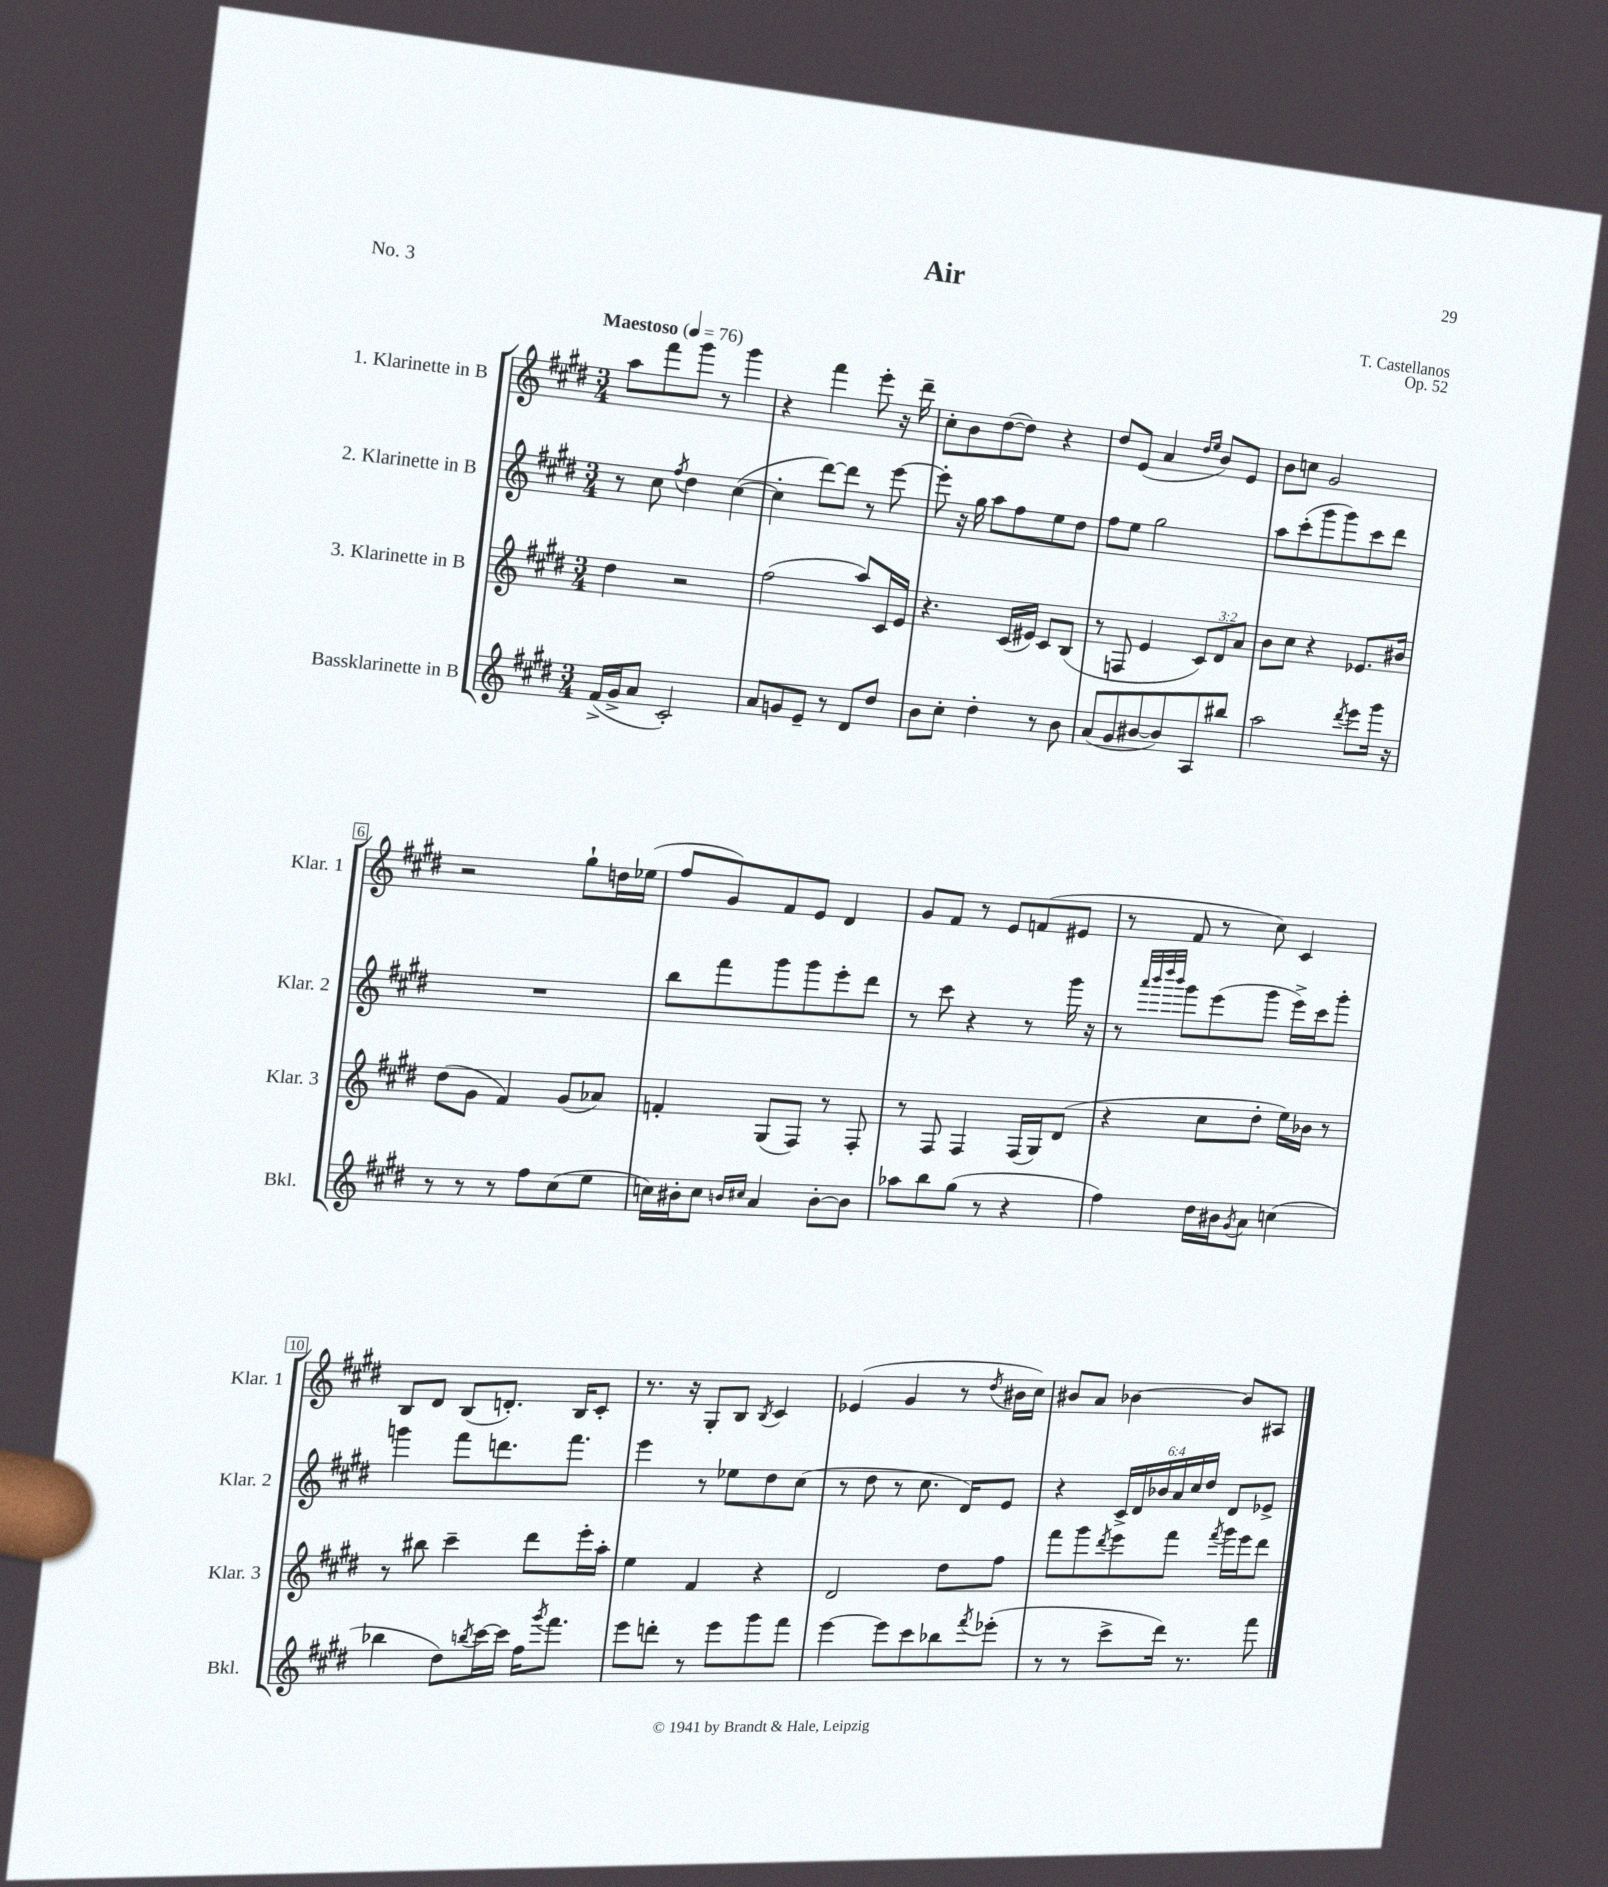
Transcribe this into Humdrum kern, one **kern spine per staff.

**kern	**kern	**kern	**kern
*part4	*part3	*part2	*part1
*staff4	*staff3	*staff2	*staff1
*I"Bassklarinette in B	*I"3. Klarinette in B	*I"2. Klarinette in B	*I"1. Klarinette in B
*I'Bkl.	*I'Klar. 3	*I'Klar. 2	*I'Klar. 1
*clefG2	*clefG2	*clefG2	*clefG2
*k[f#c#g#d#]	*k[f#c#g#d#]	*k[f#c#g#d#]	*k[f#c#g#d#]
*M3/4	*M3/4	*M3/4	*M3/4
*MM76	*MM76	*MM76	*MM76
=1	=1	=1	=1
!	!	!	!LO:TX:a:B:t=Maestoso
(16f#^/LL	4dd#\	8r	8aa\L
16g#^/J	.	.	.
8a/J	.	8cc#\	8fff#\
.	.	8qff#/	.
2c#'/)	2r	4dd#\	8ggg#\J
.	.	.	8r
.	.	([4cc#\	4ggg#\
=2	=2	=2	=2
8a/L	(2ff#\	4cc#'\]	4r
8gn/	.	.	.
8e~/J	.	[8ddd#\L)	4fff#\
8r	.	8ddd#\J]	.
8d#/L	8aa/L)	8r	8eee'\
8dd#/J	16c#/L	[8eee\	16r
.	16e/JJ	.	16ddd#~\
=3	=3	=3	=3
8b\L	4.r	8eee'\]	8cc#'\L
8cc#'\J	.	16r	8b\
.	.	16gg#\	.
4dd#'\	.	8aa\L	([8dd#\
.	(16c#/LL	8ff#\	8dd#\J])
.	16e#X/JJ)	.	.
8r	8c#/L	8ee\	4r
8b\	(8B/J	8dd#\J	.
=4	=4	=4	=4
(8a/L	8r	8ff#\L	8dd#/L
8g#/	8Fn/	8ee\J	(8e/J
[8b#X/	4e/	2gg#\	4a/
8b#/])	.	.	.
.	.	.	16qqdd#/LL
.	.	.	16qqee/JJ
8A/	12c#/L)	.	8b/L)
.	12d#/	.	.
8bb#X/J	.	.	8e/J
.	12a/J	.	.
=5	=5	=5	=5
2aa\	8b\L	8aa\L	8b\L
.	8cc#\J	(8ccc#'\	8ccn\J
.	4r	8ggg#\	2g#/
.	.	8ggg#\)	.
8qddd#/	.	.	.
8eee\L	8.e-X/L	8ccc#\	.
16ggg#\Jk	.	8ddd#\J	.
16r	16b#X/Jk	.	.
!!LO:LB:g=z
=6	=6	=6	=6
8r	(8dd#\L	2.r	2r
8r	8g#\J	.	.
8r	4f#/)	.	.
8ff#\L	.	.	.
(8cc#\	(8g#/L	.	8gg#`\L
8ee\J	8a-X/J)	.	16ddn\L
.	.	.	(16ee-X\JJ
=7	=7	=7	=7
16ccn\LL)	4fn'/	8bb\L	8ff#/L
16b#X'\J	.	.	.
8cc\J	.	8fff#\	8g#/)
16qqbn/LL	.	.	.
16qqcc#X/JJ	.	.	.
4a/	(8G#/L	8ggg#\	8f#/
.	8F#/J)	8ggg#\	8e/J
[8b'\L	8r	8eee'\	4d#/
8b\J]	8F#'/	8ddd#\J	.
=8	=8	=8	=8
8aa-X\L	8r	8r	8g#/L
8bb\	8F#/	8ccc#\	8f#/J
(8gg#\J	4F#/	4r	8r
8r	.	.	8e/L
4r	(16F#/LL	8r	(8fn/
.	16G#/J)	.	.
.	(8d#/J	16ggg#\	8e#X/J
.	.	16r	.
=9	=9	=9	=9
4ff#\)	4r	8r	8r
.	.	32qqaaa/LLL	.
.	.	32qqbbb/	.
.	.	32qqdddd#/	.
.	.	32qqbbb/JJJ	.
.	.	8ggg#\L	8f#/
16dd#\LL	8cc#\L	(8eee\	8r
16b#X\J	.	.	.
8qg#/	.	.	.
8a\J	8dd#'\J	8ggg#\J	8cc#\)
(4ccn\	16ee\LL)	16eee^\LL)	4c#/
.	16b-X\JJ	16ccc#\J	.
.	8r	8ggg#'\J	.
!!LO:LB:g=z
=10	=10	=10	=10
4bb-X\	8r	4gggn\	8B/L
.	8bb#X\	.	8d#/J
8dd#\L)	4ccc#~\	8fff#\L	(8B/L
8qbbn/	.	.	.
[16ccc#\L	.	8.dddn\	8.dn'/J)
16ccc#\JJ]	.	.	.
16ff#\KL	8ddd#\L	.	.
8qggg#/	.	.	.
8.fff#\J	.	8.fff#\J	16B/KL
.	16eee'\L	.	8c#'/J
.	16aa'\JJ	.	.
=11	=11	=11	=11
8eee\L	4ee\	4eee\	8.r
8dddn'\J	.	.	.
.	.	.	16r
8r	4f#/	8r	8G#'/L
8eee\L	.	8ee-X\L	8B/J
.	.	.	8qB/
8ggg#\	4r	8dd#\	4c#/
8fff#\J	.	(8cc#\J	.
=12	=12	=12	=12
[4eee\	2d#/	8r	(4e-X/
.	.	8dd#\	.
8eee\L]	.	8r	4g#/
8ccc#\	.	8.cc#\	.
8bb-X\	8dd#\L	.	8r
.	.	16d#/KL)	.
8qfff#/	.	.	8qdd#/
(8eee-X'\J	8ff#\J	8e/J	16b#X\LL
.	.	.	16cc#\JJ)
=13	=13	=13	=13
8r	8fff#\L	4r	8b#X/L
8r	8ggg#\	.	8a/J
.	8qddd#/	.	.
8ccc#^\L	8eee\	24c#^/LL	[4b-X\
.	.	24d#/	.
.	.	24b-X/	.
16ddd#\Jk)	8fff#\J	24a/	.
.	.	24cc#/	.
8.r	.	.	.
.	.	24dd#/JJ	.
.	8qfff#/	.	.
.	16ggg#\LL	8d#/L	8b-/L]
.	16eee\J	.	.
8fff#\	8ddd#\J	8e-X^/J	8A#X/J
==	==	==	==
*-	*-	*-	*-
